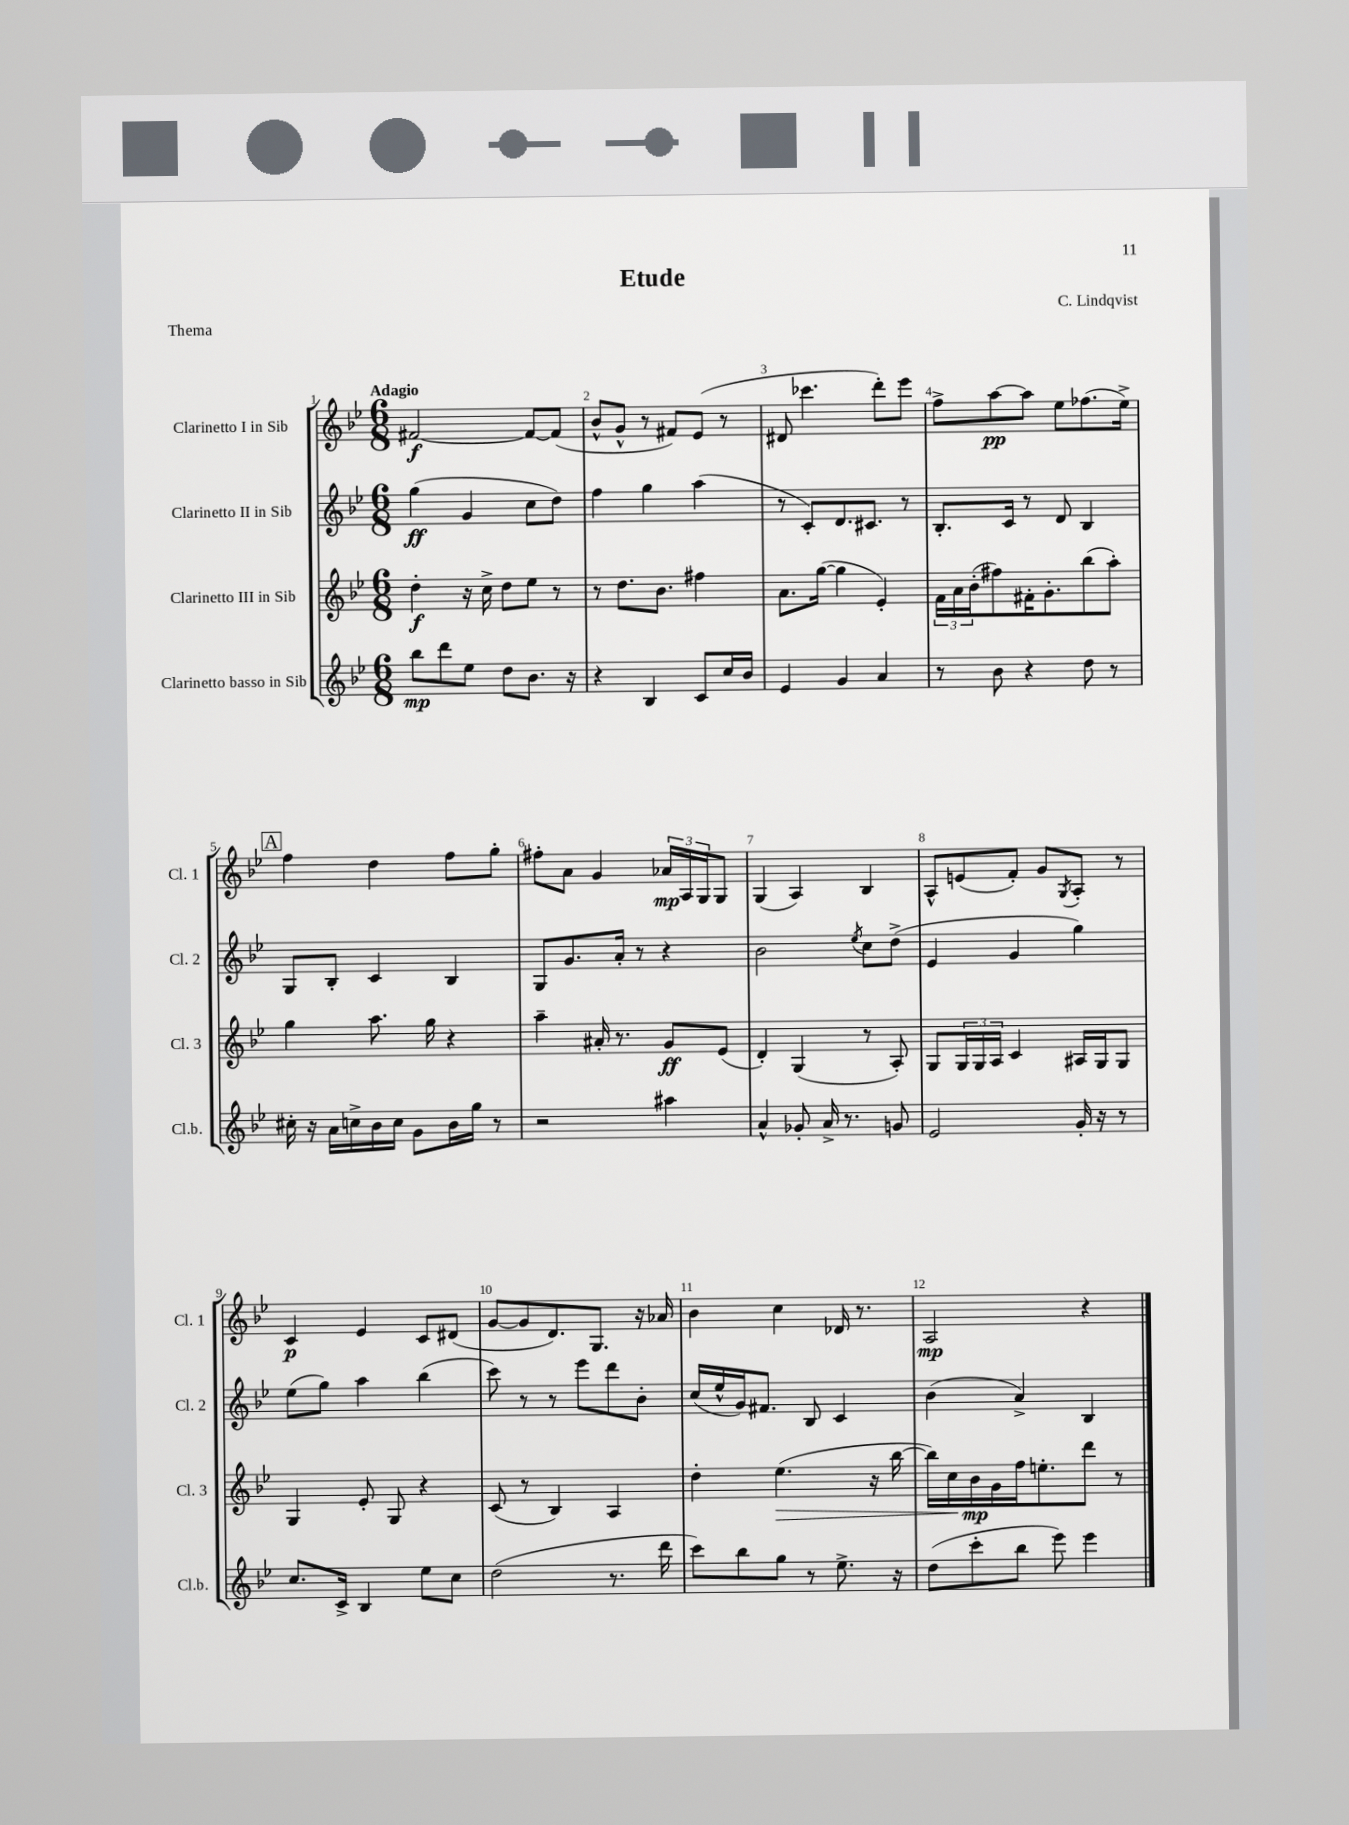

**kern	**dynam	**kern	**dynam	**kern	**dynam	**kern	**dynam
*part4	*part4	*part3	*part3	*part2	*part2	*part1	*part1
*staff4	*staff4	*staff3	*staff3	*staff2	*staff2	*staff1	*staff1
*I"Clarinetto basso in Sib	*	*I"Clarinetto III in Sib	*	*I"Clarinetto II in Sib	*	*I"Clarinetto I in Sib	*
*I'Cl.b.	*	*I'Cl. 3	*	*I'Cl. 2	*	*I'Cl. 1	*
*clefG2	*	*clefG2	*	*clefG2	*	*clefG2	*
*k[b-e-]	*	*k[b-e-]	*	*k[b-e-]	*	*k[b-e-]	*
*M6/8	*	*M6/8	*	*M6/8	*	*M6/8	*
=1	=1	=1	=1	=1	=1	=1	=1
!	!	!	!	!	!	!LO:TX:a:B:t=Adagio	!
8bb-\L	mp	4dd'\	f	(4gg\	ff	[2f#X/	f
8ddd\	.	.	.	.	.	.	.
8ee-\J	.	16r	.	4g/	.	.	.
.	.	16cc^\	.	.	.	.	.
8dd\L	.	8dd\L	.	.	.	.	.
8.b-\J	.	8ee-\J	.	8cc\L	.	8f#/L_	.
.	.	8r	.	8dd\J)	.	(8f#/J]	.
16r	.	.	.	.	.	.	.
=2	=2	=2	=2	=2	=2	=2	=2
4r	.	8r	.	4ff\	.	8b-^^/L	.
.	.	8.dd\L	.	.	.	8g^^/J	.
4B-/	.	.	.	4gg\	.	8r	.
.	.	8.b-\J	.	.	.	.	.
.	.	.	.	.	.	8f#X/L)	.
8c/L	.	4ff#X\	.	(4aa\	.	(8e-/J	.
16cc/L	.	.	.	.	.	8r	.
16b-/JJ	.	.	.	.	.	.	.
=3	=3	=3	=3	=3	=3	=3	=3
4e-/	.	8.a\L	.	8r	.	8d#X/	.
.	.	.	.	8c'/L)	.	4.ccc-X\	.
.	.	([16gg\Jk	.	.	.	.	.
4g/	.	4gg\]	.	8.d/	.	.	.
.	.	.	.	8.c#X/J	.	.	.
4a/	.	4e-'/)	.	.	.	8ddd'\L)	.
.	.	.	.	8r	.	8eee-\J	.
=4	=4	=4	=4	=4	=4	=4	=4
8r	.	24f\LL	.	8.B-'/L	.	8ff^\L	.
.	.	24a\	.	.	.	.	.
.	.	(24b-'\J	.	.	.	.	.
8b-\	.	8ff#X\)	.	.	.	[8aa\	pp
.	.	.	.	16c/Jk	.	.	.
4r	.	16f#X'\K	.	8r	.	8aa\J]	.
.	.	8.g'\	.	.	.	.	.
.	.	.	.	8d/	.	8ee-\L	.
8dd\	.	(8bb-\	.	4B-/	.	(8.ff-X\	.
8r	.	8aa'\J)	.	.	.	.	.
.	.	.	.	.	.	16ee-^\Jk)	.
!!LO:LB:g=z
!!LO:REH:place=s1:t=A
=5	=5	=5	=5	=5	=5	=5	=5
16cc#X'\	.	4gg\	.	8G/L	.	4ff\	.
16r	.	.	.	.	.	.	.
16a\LL	.	.	.	8B-'/J	.	.	.
16ccn^\	.	.	.	.	.	.	.
16b-\	.	8.aa\	.	4c/	.	4dd\	.
16cc\JJ	.	.	.	.	.	.	.
8g\L	.	.	.	.	.	.	.
.	.	16gg\	.	.	.	.	.
16b-\L	.	4r	.	4B-/	.	8ff\L	.
16gg\JJ	.	.	.	.	.	.	.
8r	.	.	.	.	.	8gg'\J	.
=6	=6	=6	=6	=6	=6	=6	=6
2r	.	4aa~\	.	8G/L	.	8ff#X'\L	.
.	.	.	.	8.g/	.	8a\J	.
.	.	16a#X'/	.	.	.	4g/	.
.	.	8.r	.	16a'/Jk	.	.	.
.	.	.	.	8r	.	.	.
4aa#X\	.	8g/L	ff	4r	.	24a-X/LL	mp
.	.	.	.	.	.	24A/	.
.	.	.	.	.	.	24G/J	.
.	.	(8e-/J	.	.	.	8G/J	.
=7	=7	=7	=7	=7	=7	=7	=7
4a^^/	.	4d'/)	.	2b-\	.	(4G/	.
8g-X'/	.	(4G/	.	.	.	4A/)	.
16a^/	.	.	.	.	.	.	.
8.r	.	.	.	.	.	.	.
.	.	.	.	8qee-/	.	.	.
.	.	8r	.	8cc\L	.	4B-/	.
8gn/	.	8A'/)	.	(8dd^\J	.	.	.
=8	=8	=8	=8	=8	=8	=8	=8
2e-/	.	8G/L	.	4e-/	.	8A^^/L	.
.	.	24G/L	.	.	.	(8en/	.
.	.	24G/	.	.	.	.	.
.	.	24A/JJ	.	.	.	.	.
.	.	4c/	.	4g/	.	8f'/J)	.
.	.	.	.	.	.	8g/L	.
.	.	.	.	.	.	8qG/	.
16g'/	.	16A#X/LL	.	4gg\)	.	8A'/J	.
16r	.	16G/J	.	.	.	.	.
8r	.	8G/J	.	.	.	8r	.
!!LO:LB:g=z
=9	=9	=9	=9	=9	=9	=9	=9
8.cc/L	.	4G/	.	(8ee-\L	.	4c/	p
.	.	.	.	8gg\J)	.	.	.
16c^/Jk	.	.	.	.	.	.	.
4B-/	.	8e-'/	.	4aa\	.	4e-/	.
.	.	8G/	.	.	.	.	.
8ee-\L	.	4r	.	(4bb-\	.	8c/L	.
8cc\J	.	.	.	.	.	(8d#X/J	.
=10	=10	=10	=10	=10	=10	=10	=10
(2dd\	.	(8c/	.	8ccc\)	.	[8g/L	.
.	.	8r	.	8r	.	8g/]	.
.	.	4B-/)	.	8r	.	8.d/)	.
.	.	.	.	8eee-\L	.	.	.
.	.	.	.	.	.	8.G/J	.
8.r	.	4A/	.	8ddd\	.	.	.
.	.	.	.	8b-'\J	.	16r	.
16ddd\	.	.	.	.	.	16a-X/	.
=11	=11	=11	=11	=11	=11	=11	=11
8ccc\L)	.	4dd'\	.	(16cc/LL	.	4b-\	.
.	.	.	.	16ee-^^/	.	.	.
8bb-\	.	.	.	16g/J)	.	.	.
.	.	.	.	8.f#X/J	.	.	.
!	!	!	!LO:HP:b	!	!	!	!
8gg\J	.	(4.ee-\	>	.	.	4cc\	.
8r	.	.	.	8B-/	.	.	.
8.ee-^\	.	.	.	4c/	.	16d-X/	.
.	.	.	.	.	.	8.r	.
.	.	16r	.	.	.	.	.
16r	.	[16bb-\	.	.	.	.	.
=12	=12	=12	=12	=12	=12	=12	=12
(8dd\L	.	16bb-\LL])	.	(4b-\	.	2A/	mp
.	.	16cc\	.	.	.	.	.
8ccc'\	.	16b-\	] mp	.	.	.	.
.	.	16g\	.	.	.	.	.
8bb-\J	.	16ff\J	.	4a^/)	.	.	.
.	.	8.een'\	.	.	.	.	.
8eee-\)	.	.	.	.	.	.	.
4eee-\	.	8ddd\J	.	4B-/	.	4r	.
.	.	8r	.	.	.	.	.
==	==	==	==	==	==	==	==
*-	*-	*-	*-	*-	*-	*-	*-
